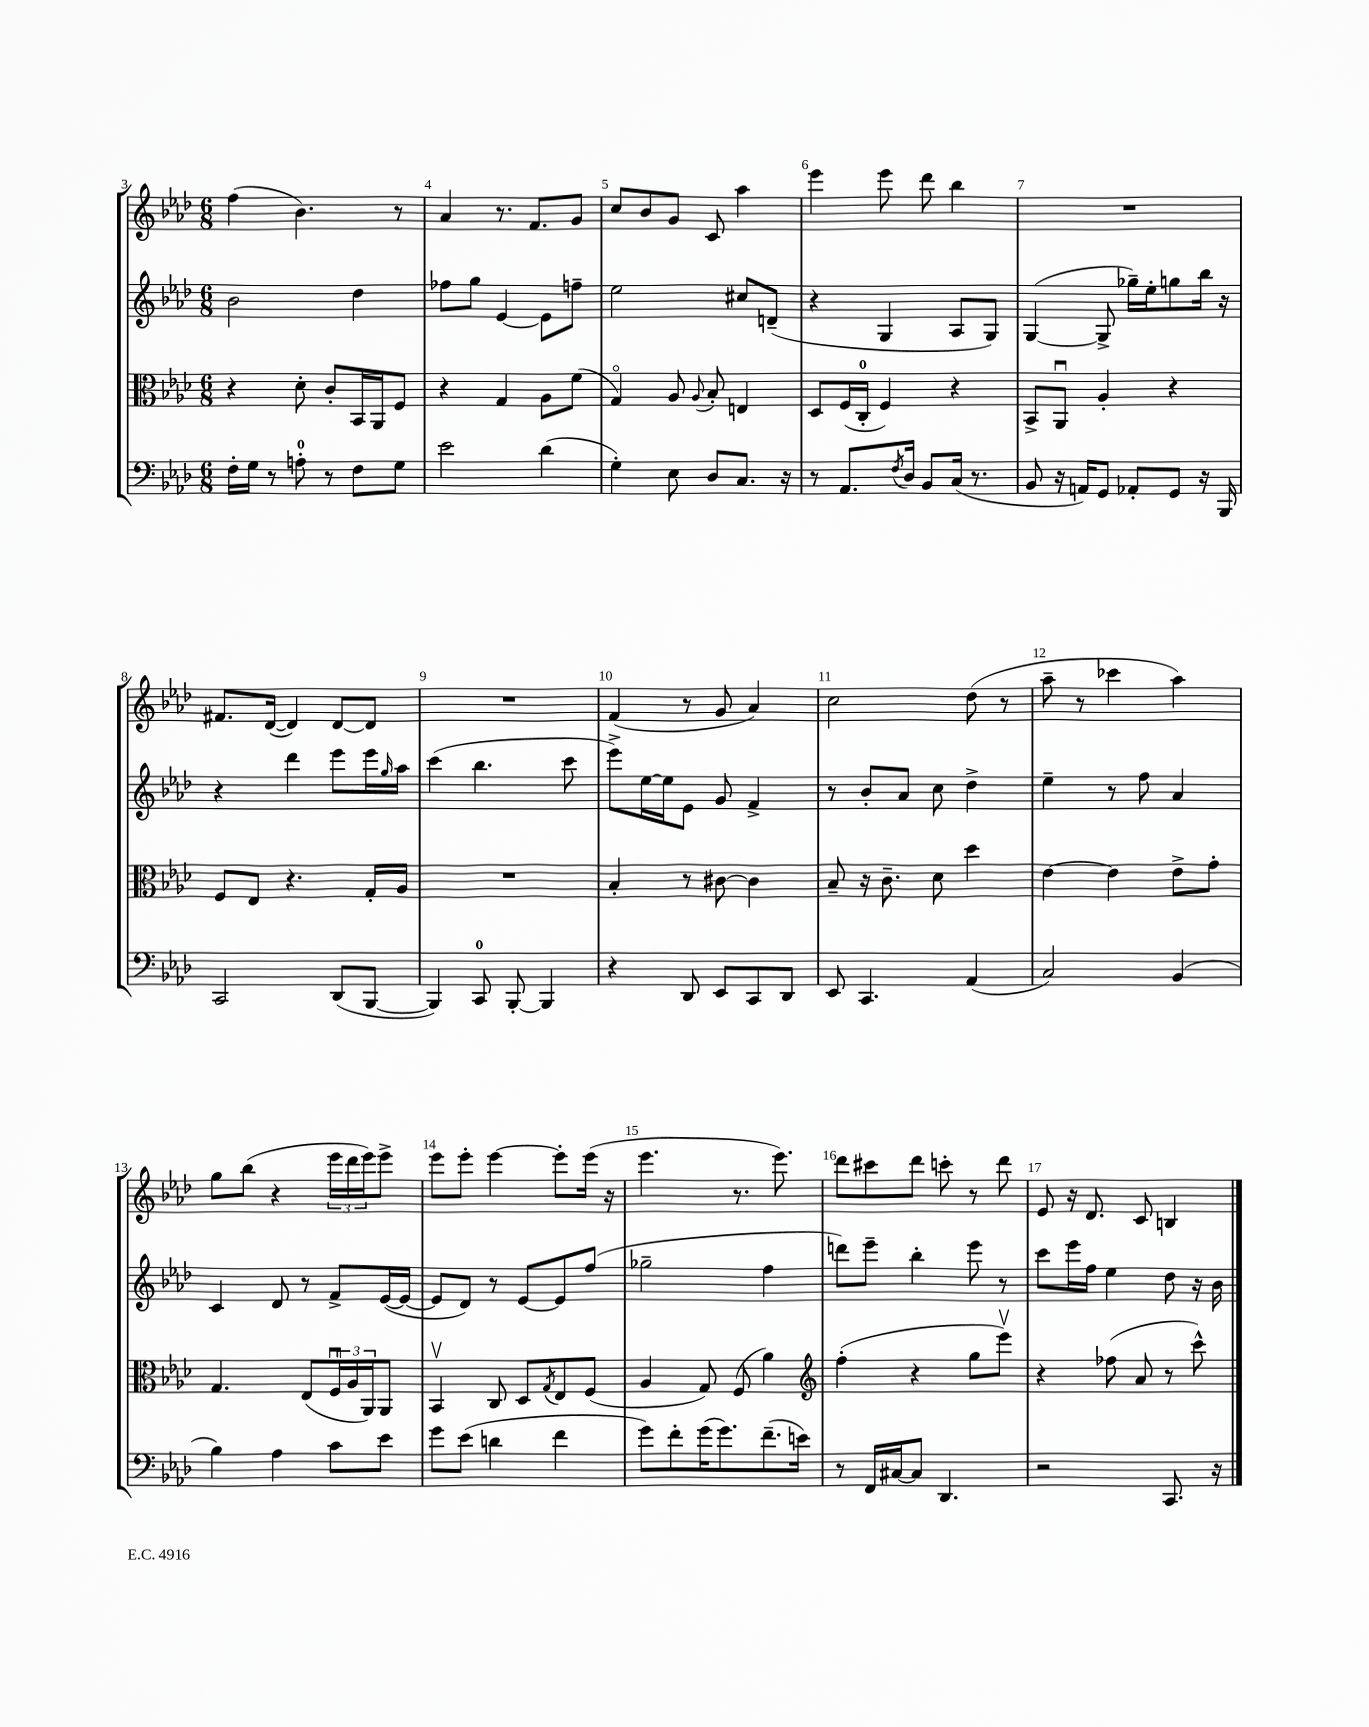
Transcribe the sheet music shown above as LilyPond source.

<<
\new StaffGroup <<
\new Staff = "s0" {
    \clef treble \key aes \major \numericTimeSignature \time 6/8
    f''4( bes'4.) r8 |
    aes'4 r8. f'8. g'8 |
    c''8 bes'8 g'8 c'8 aes''4 |
    ees'''4 ees'''8 des'''8 bes''4 |
    R2. |
    fis'8. des'16~( des'4) des'8~ des'8 |
    R2. |
    f'4( r8 g'8 aes'4) |
    c''2 des''8( r8 |
    aes''8-- r8 ces'''4 aes''4) |
    g''8 bes''8( r4 \tuplet 3/2 { ees'''16 des'''16 ees'''16) } ees'''8-> |
    ees'''8 ees'''8-. ees'''4~ ees'''8-. ees'''16( r16 |
    ees'''4. r8. ees'''8.) |
    des'''8 cis'''8 des'''8 c'''8-. r8 des'''8 |
    ees'8 r16 des'8. c'8 b4 \bar "|." |
}
\new Staff = "s1" {
    \clef treble \key aes \major \numericTimeSignature \time 6/8
    bes'2 des''4 |
    fes''8 g''8 ees'4~ ees'8 f''8-- |
    ees''2 cis''8 d'8--( |
    r4 g4 aes8 g8) |
    g4~( g8-> ges''16--) ees''16-. g''8 bes''16 r16 |
    r4 des'''4 ees'''8 ees'''16 \grace { g''16 } aes''16 |
    c'''4( bes''4. c'''8 |
    ees'''8->) ees''16~ ees''16 ees'8 g'8 f'4-> |
    r8 bes'8-. aes'8 c''8 des''4-> |
    ees''4-- r8 f''8 aes'4 |
    c'4 des'8 r8 f'8-> ees'16~( ees'16~ |
    ees'8 des'8) r8 ees'8~ ees'8 f''8( |
    ges''2-- f''4 |
    d'''8) ees'''8-- bes''4-. ees'''8 r8 |
    c'''8 ees'''16 f''16 ees''4 des''8 r16 bes'16 \bar "|." |
}
\new Staff = "s2" {
    \clef alto \key aes \major \numericTimeSignature \time 6/8
    r4 des'8-. c'8-. bes,16 aes,16 f8 |
    r4 g4 aes8 f'8( |
    g4\flageolet) aes8 \appoggiatura { aes8 } bes8-. e4 |
    des8 f16( c16-0-. f4) r4 |
    bes,8-> aes,8\downbow aes4-. r4 |
    f8 ees8 r4. g16-. aes16 |
    R2. |
    bes4-. r8 cis'8~ cis'4 |
    bes8-- r16 c'8.-- des'8 des''4 |
    ees'4~ ees'4 ees'8-> g'8-. |
    g4. ees8( \tuplet 3/2 { f16\downbow aes16 aes,16) } aes,8 |
    bes,4\upbow c8 des8 \acciaccatura { g8 } ees8 f8( |
    aes4 g8) f8( aes'4) |
    \clef treble f''4-.( r4 g''8 ees'''8\upbow) |
    r4 fes''8( aes'8 r8 c'''8-^) \bar "|." |
}
\new Staff = "s3" {
    \clef bass \key aes \major \numericTimeSignature \time 6/8
    f16-. g16 r8 a8-0-. r8 f8 g8 |
    ees'2 des'4( |
    g4-.) ees8 des8 c8. r16 |
    r8 aes,8. \acciaccatura { f8 } des16 bes,8 c16( r8. |
    bes,8 r16 a,16) g,8 aes,8-. g,8 r16 bes,,16 |
    c,2 des,8( bes,,8~ |
    bes,,4) c,8-0 bes,,8~-. bes,,4 |
    r4 des,8 ees,8 c,8 des,8 |
    ees,8 c,4. aes,4( |
    c2) bes,4( |
    bes4) aes4 c'8 ees'8 |
    g'8 ees'8( d'4 f'4 |
    g'8) f'8-. g'16( g'8.) f'8.--( e'16) |
    r8 f,16 cis16~ cis8 des,4. |
    r2 c,8. r16 \bar "|." |
}
>>
>>
\layout { \context { \Score currentBarNumber = #3 \override BarNumber.break-visibility = ##(#f #t #t) barNumberVisibility = #all-bar-numbers-visible } }
